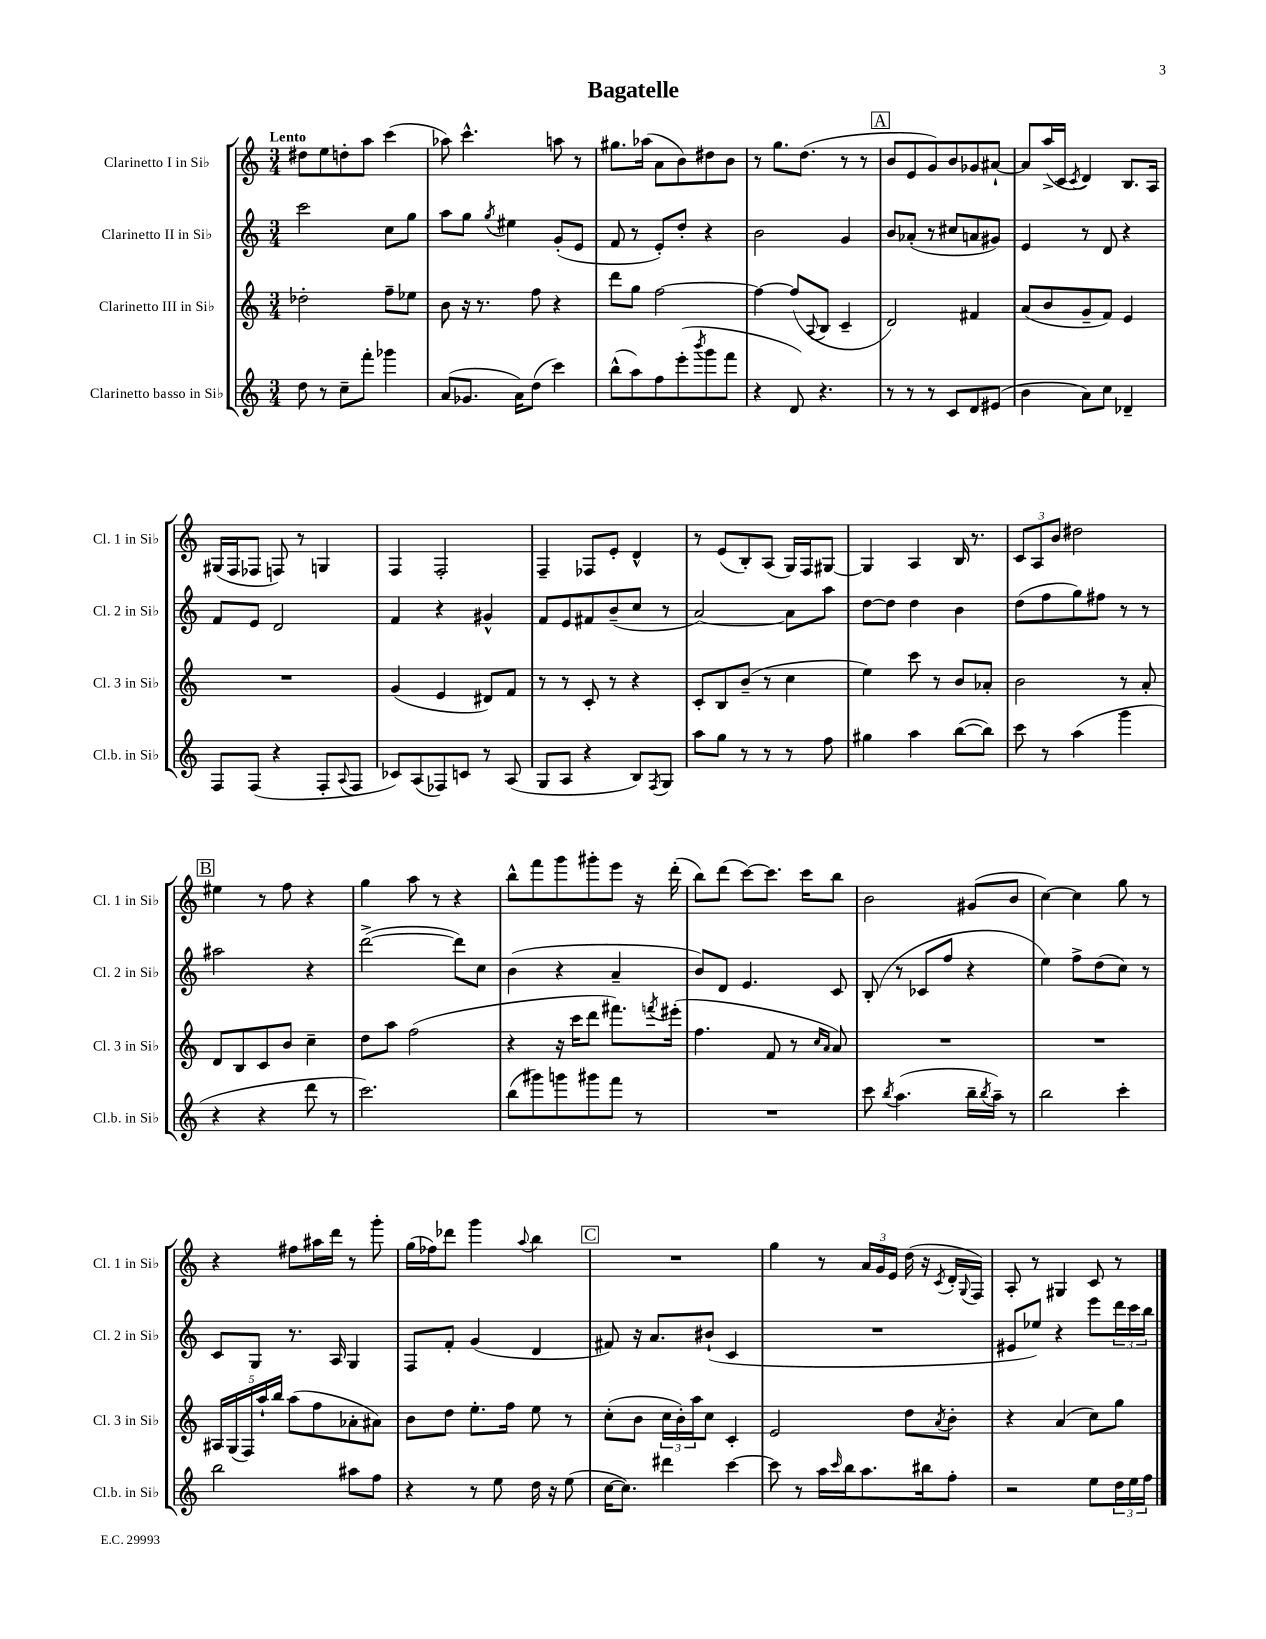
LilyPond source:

\header { title = "Bagatelle" }
<<
\new StaffGroup <<
\new Staff = "s0" \with { instrumentName = "Clarinetto I in Sib" shortInstrumentName = "Cl. 1 in Sib" } {
    \clef treble \key c \major \numericTimeSignature \time 3/4 \tempo "Lento"
    dis''8 e''8 d''8-. a''8 c'''4( |
    aes''8) c'''4.-^ a''8 r8 |
    gis''8. aes''16( a'8 b'8) dis''8 b'8 |
    r8 g''8. d''8.( r8 r8 |
    \mark \markup { \box "A" } b'8 e'8 g'8) b'8 ges'8 ais'8~-! |
    ais'8 a''16->( c'16 \acciaccatura { c'8 } d'4) b8. a16 |
    gis16( f16 fes8 f8) r8 g4 |
    f4 f2-. |
    f4-- fes8 e'8-. d'4-^ |
    r8 e'8( b8-.) a8( g16) f16 gis8~ |
    gis4 a4 b16 r8. |
    \tuplet 3/2 { c'8 a8 b'8 } dis''2 |
    \mark \markup { \box "B" } eis''4 r8 f''8 r4 |
    g''4 a''8 r8 r4 |
    b''8-^ f'''8 g'''8 gis'''8-. e'''8 r16 d'''16-.( |
    b''8) d'''8( c'''8~) c'''8. c'''16 b''8 |
    b'2 gis'8( b'8 |
    c''4~) c''4 g''8 r8 |
    r4 fis''8 ais''16 d'''16 r8 g'''8-. |
    g''16( fes''16) des'''8 g'''4 \appoggiatura { a''8 } b''4 |
    \mark \markup { \box "C" } R2. |
    g''4 r8 \tuplet 3/2 { a'16 g'16 e'16 } d''16( r16 \acciaccatura { c'8 } d'16-. \appoggiatura { g8 } f16) |
    a8-. r8 gis4 c'8 r8 \bar "|." |
}
\new Staff = "s1" \with { instrumentName = "Clarinetto II in Sib" shortInstrumentName = "Cl. 2 in Sib" } {
    \clef treble \key c \major \numericTimeSignature \time 3/4
    c'''2 c''8 g''8 |
    a''8 g''8 \acciaccatura { g''8 } eis''4 g'8-.( e'8 |
    f'8 r8 e'8-.) d''8-. r4 |
    b'2 g'4 |
    \mark \markup { \box "A" } b'8 aes'8-.( r8 cis''8 a'8 gis'8) |
    e'4 r8 d'8 r4 |
    f'8 e'8 d'2 |
    f'4 r4 gis'4-^ |
    f'8 e'8 fis'8 b'8--( c''8 r8 |
    a'2~) a'8 a''8 |
    d''8~ d''8 d''4 b'4 |
    d''8( f''8 g''8) fis''8 r8 r8 |
    \mark \markup { \box "B" } ais''2 r4 |
    d'''2~->( d'''8) c''8 |
    b'4( r4 a'4-- |
    b'8) d'8 e'4. c'8 |
    b8-.( r8 ces'8 f''8 r4 |
    e''4) f''8-> d''8( c''8) r8 |
    c'8 g8 r8. a16 g4 |
    f8 f'8-. g'4( d'4 |
    \mark \markup { \box "C" } fis'8) r16 a'8. bis'8-!( c'4 |
    R2. |
    eis'8 ees''8) r4 e'''8 \tuplet 3/2 { d'''16 c'''16 b''16 } \bar "|." |
}
\new Staff = "s2" \with { instrumentName = "Clarinetto III in Sib" shortInstrumentName = "Cl. 3 in Sib" } {
    \clef treble \key c \major \numericTimeSignature \time 3/4
    des''2-. f''8-- ees''8 |
    b'8 r16 r8. f''8 r4 |
    d'''8 g''8 f''2~ |
    f''4~ f''8( \appoggiatura { a8 } b8 c'4-- |
    \mark \markup { \box "A" } d'2) fis'4 |
    a'8( b'8 g'8-- f'8) e'4 |
    R2. |
    g'4( e'4 dis'8) f'8 |
    r8 r8 c'8-. r8 r4 |
    c'8-. b8 b'8--( r8 c''4 |
    e''4) c'''8 r8 b'8 aes'8-. |
    b'2 r8 a'8-. |
    \mark \markup { \box "B" } d'8 b8 c'8 b'8 c''4-- |
    d''8 a''8 f''2( |
    r4 r16 c'''16 d'''8 fis'''8.) \acciaccatura { f'''8 } eis'''16-.( |
    f''4. f'8 r8 \grace { c''16 a'16 } a'8) |
    R2. |
    R2. |
    \tuplet 5/4 { ais16 g16( f16) a''16-! b''16 } a''8( f''8 aes'8-. ais'8) |
    b'8 d''8 e''8.-. f''16 e''8 r8 |
    \mark \markup { \box "C" } c''8-.( b'8 \tuplet 3/2 { c''16 b'16-.) a''16 } c''8 c'4-. |
    e'2 d''8 \acciaccatura { a'8 } b'8-. |
    r4 a'4( c''8) g''8 \bar "|." |
}
\new Staff = "s3" \with { instrumentName = "Clarinetto basso in Sib" shortInstrumentName = "Cl.b. in Sib" } {
    \clef treble \key c \major \numericTimeSignature \time 3/4
    d''8 r8 c''8-- f'''8-. ges'''4 |
    a'8( ges'8. a'16) d''8( c'''4) |
    b''8-^( a''8) f''8 e'''8-.( \acciaccatura { b'''8 } g'''8 f'''8 |
    r4 d'8) r4. |
    \mark \markup { \box "A" } r8 r8 r8 c'8 d'8 eis'8( |
    b'4 a'8) c''8 des'4-- |
    f8 f8( r4 f8-. \appoggiatura { a8 } f8 |
    ces'8) a8( fes8) c'8 r8 a8( |
    g8 a8 r4 b8) \acciaccatura { f8 } g8 |
    a''8 g''8 r8 r8 r8 f''8 |
    gis''4 a''4 b''8~( b''8) |
    c'''8 r8 a''4( g'''4 |
    \mark \markup { \box "B" } r4 r4 d'''8 r8 |
    c'''2.) |
    b''8( gis'''8) g'''8 gis'''8 f'''8 r8 |
    R2. |
    c'''8 \acciaccatura { b''8 } a''4.( b''16-- \acciaccatura { b''8 } a''16--) r8 |
    b''2 c'''4-. |
    b''2 ais''8 f''8 |
    r4 r8 e''8 d''16 r16 e''8( |
    \mark \markup { \box "C" } c''16~ c''8.) dis'''4 c'''4~ |
    c'''8 r8 a''16 \grace { c'''16 } b''16 a''8. bis''16 f''8-. |
    r2 e''8 \tuplet 3/2 { d''16 e''16 f''16 } \bar "|." |
}
>>
>>
\layout { \context { \Score \remove "Bar_number_engraver" } }
